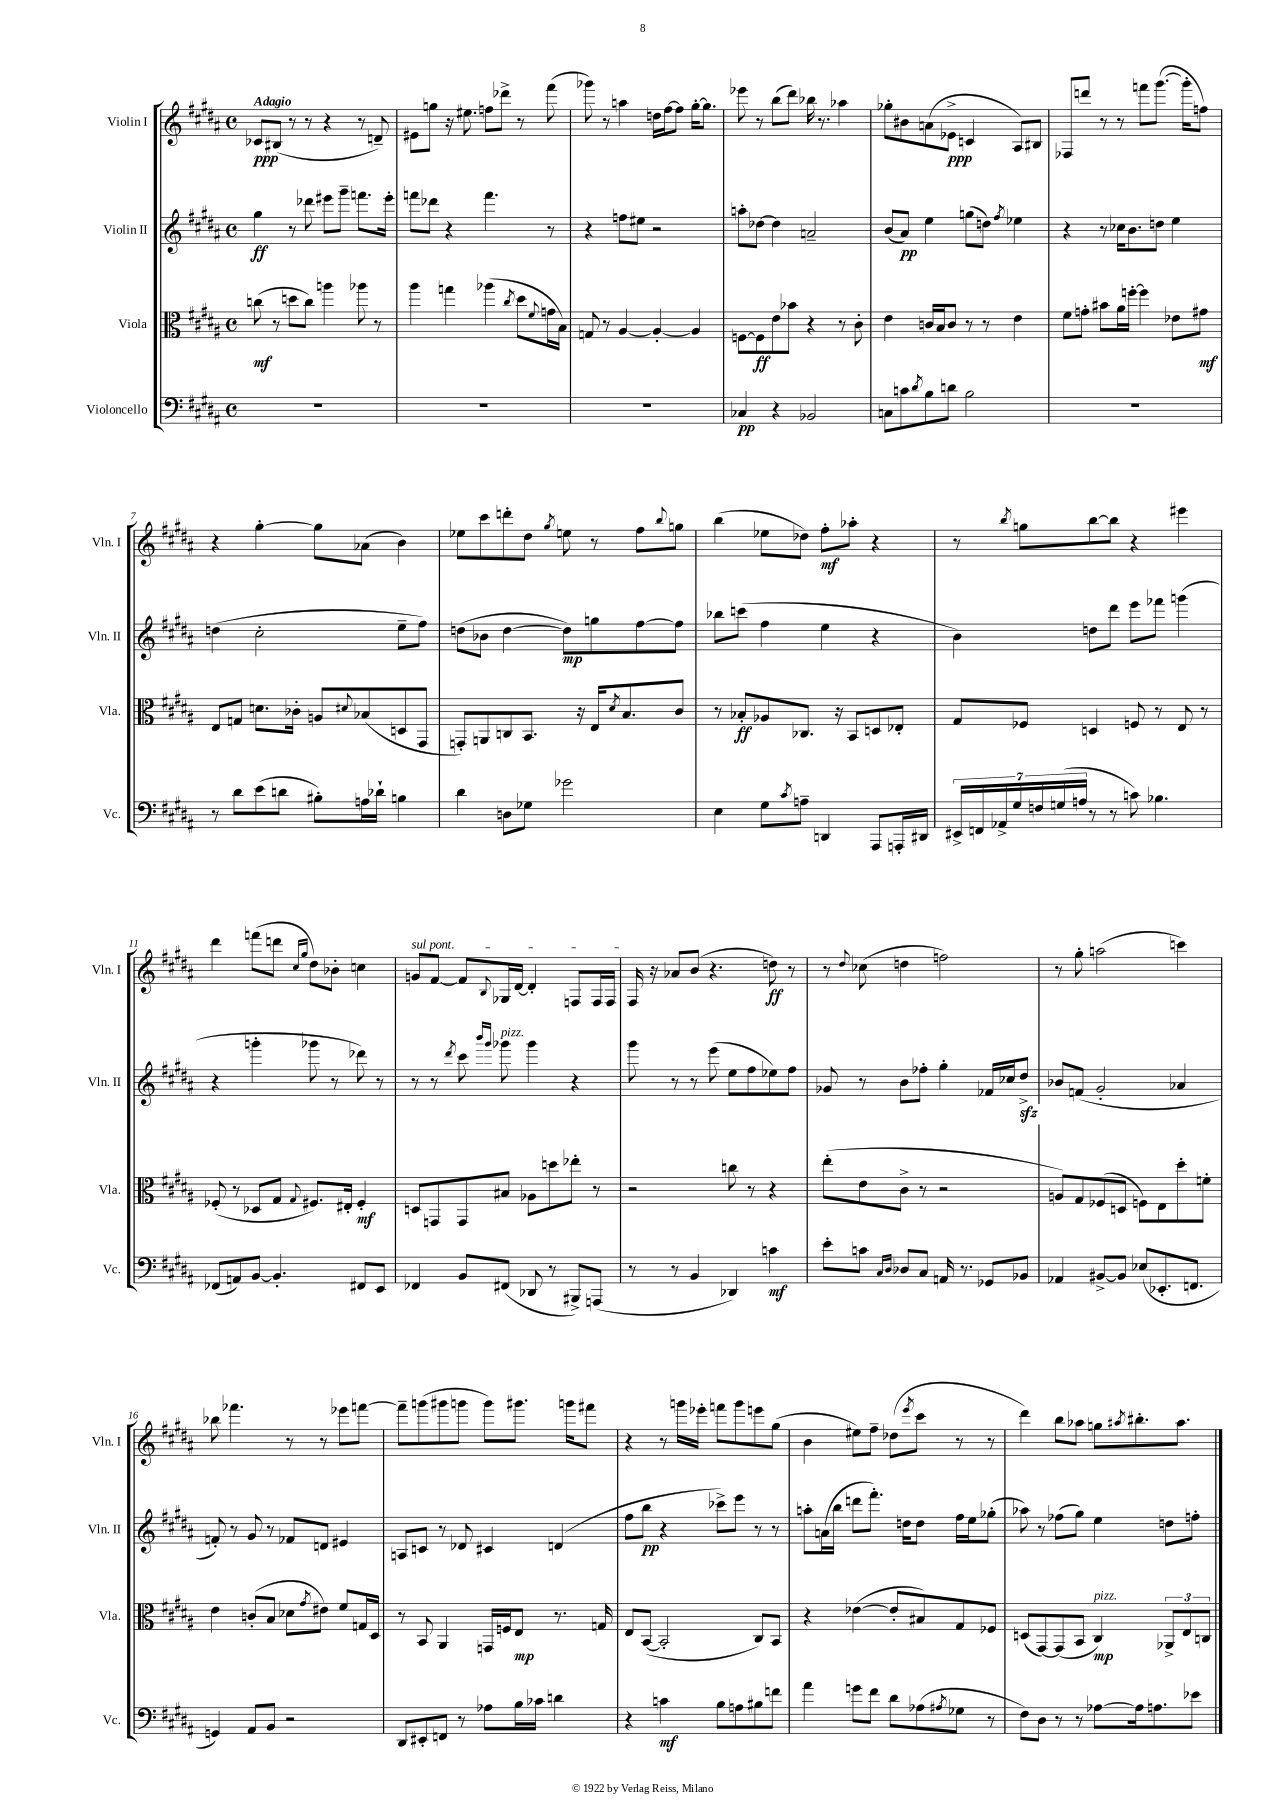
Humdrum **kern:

**kern	**kern	**kern	**kern
*staff4	*staff3	*staff2	*staff1
*clefF4	*clefC3	*clefG2	*clefG2
*k[f#c#g#d#a#]	*k[f#c#g#d#a#]	*k[f#c#g#d#a#]	*k[f#c#g#d#a#]
*M4/4	*M4/4	*M4/4	*M4/4
*met(c)	*met(c)	*met(c)	*met(c)
1r	(8cc\	4gg#\	8c-/L
.	8r	.	(8B#/J
.	8dd\L	8r	8r
.	8cc\J)	8ddd-\	8r
.	4aa\	8eee#\L	4r
.	.	8ggg#~\J	.
.	8aa-\	8.fff\L	8r
.	8r	.	8d~/)
.	.	16eee#'\Jk	.
=	=	=	=
1r	4aa#\	8fff\L	8e#\L
.	.	8ddd-\J	8gg\J
.	4gg\	4r	16r
.	.	.	8.ee#\
.	(4aa-\	4.fff\	8ff\L
.	.	.	8ddd-^\J
.	8qcc#/	.	.
.	8dd#\L	.	8r
.	8qqf#/	.	.
.	16g\L	8r	(8fff#\
.	16B\JJ)	.	.
=	=	=	=
1r	8G/	4r	8ggg-\)
.	8r	.	8r
.	[4A#/	8ff\L	4aa\
.	.	8ee#\J	.
.	4A#'/_	2r	16dd\LL
.	.	.	[16ff#\J
.	.	.	8ff#\]J
.	4A#/]	.	[16gg#'\LK
.	.	.	8.gg#\]J
=	=	=	=
4C-/	[8F\L	8aa'\L	8eee-\
.	8F\]	[8dd-\J	8r
4r	8e\	4dd-\]	(8bb\L
.	8b-\J	.	8ddd#\J)
2BB-/	4r	2a~/	16bb-\
.	.	.	8.r
.	8r	.	4aa-\
.	8c#'\	.	.
=	=	=	=
8C\L	4e\	(8b/L	8gg-'\L
8c\	.	8a#/J)	8b#\
8qd#/	.	.	.
8B\	16c/LL	4ee\	(8a\
.	16B/J	.	.
8d\J	8c/J	.	8e-^\J
2B\	8r	(8gg\L	4c/
.	8r	8dd\J)	.
.	.	8qff#/	.
.	4e\	4ee-\	8A#/L)
.	.	.	8B#/J
=	=	=	=
1r	8f#\L	4r	8F-/L
.	8g'\J	.	8ddd/J
.	8b#\L	8r	8r
.	16a#\L	16cc-\LK	8r
.	[16ff'\JJ	8.b\	.
.	4ff\]	.	8fff\L
.	.	8dd\J	([8.ggg#\J
.	8e-\L	4ee\	.
.	.	.	16ggg#'\]LK
.	8g#\J	.	8ff\J)
=	=	=	=
8r	8E/L	(4dd\	4r
8d#\L	8G/J	.	.
(8e\	8.d\L	2cc#'\	[4gg#'\
8d\J	.	.	.
.	16c-'\Jk	.	.
8B#'\L)	8A/L	.	8gg#\]L
.	8qqd#/	.	.
16A\L	(8B-/	.	(8a-\J
16d-`\JJ	.	.	.
4B\	8D/	8ee~\L	4b\)
.	8GG#/J	8ff#\J)	.
=	=	=	=
4d#\	8GG'/L)	(8dd\L	8ee-\L
.	8AA/	8b-\J	8ccc#\
8D\L	8C/	[4dd\	8ddd'\
8G-\J	8.BB/J	.	8dd#\J
.	.	.	8qgg#/
2g-\	.	8dd\]L)	8ee\
.	16r	.	.
.	16E/LK	8gg\	8r
.	8qd#/	.	.
.	8.B/	.	.
.	.	[8ff#\	8ff#\L
.	.	.	8qqbb/
.	8c#/J	8ff#\]J	8gg\J
=	=	=	=
4E\	8r	8bb-\L	(4bb\
.	8B-'/L	(8ccc\J	.
8G#\L	8A-/	4ff#\	8ee-\L
8qc#/	.	.	.
8A~\J	8.C-/J	.	8dd-\J)
4DD/	.	4ee\	8ff#'\L
.	16r	.	.
.	8BB/L	.	8aa-'\J
8AAA#/L	8D/	4r	4r
16AAA'/L	8E-'/J	.	.
16DD#/JJ	.	.	.
=	=	=	=
28EE#^/LL	8G#/L	4b\)	8r
28FF/	.	.	.
28AA-^/	.	.	.
28G#/	.	.	.
.	.	.	8qbb/
.	8F-/J	.	8gg\L
28F/	.	.	.
(28G/	.	.	.
28A/JJ	.	.	.
8r	4D/	8dd\L	[8bb\
8r	.	8ddd#\J	8bb\]J
8c\)	8F/	8eee\L	4r
4.B-\	8r	8fff-\J	.
.	8E/	(4ggg\	4eee#\
.	8r	.	.
=	=	=	=
(8FF-/L	(8F-'/	4r	4ddd#\
8AA/)	8r	.	.
[8BB/J	8D-/L	4ggg'\	(8fff\L
4.BB'/]	8G#/J	.	8ddd\J
.	.	.	16qqcc#/LL
.	8qqG#/	.	16qqgg#/JJ
.	8.F#/L)	8ggg-\	8dd#\L)
.	.	8r	8b-'\J
.	16E#'/Jk	.	.
8FF#/L	4F#'/	8ddd-\)	4cc\
8EE/J	.	8r	.
=	=	=	=
4FF-/	8D/L	8r	8g/L
.	8GG/	8r	[8f#/J
.	.	8qddd#/	.
8BB/L	8GG/	8ccc#\	8f#/]L
.	.	16qqbbb/LL	.
.	.	16qqggg#/JJ	8qqB/
(8FF#/J	8B#/J	8ggg-\	16G-/L
.	.	.	[16d#/JJ
8DD-/	8A-\L	4ggg-\	4d#'/]
8r	8dd\	.	.
8BBB#^/L)	8ee-'\J	4r	8F/L
(8AAA/J	8r	.	16F/L
.	.	.	16F/JJ
=	=	=	=
8r	2r	8ggg#\	16F#/
.	.	.	16r
8r	.	8r	8a-/L
4BB/	.	8r	(8b/J
.	.	(8eee\	4.r
4DD-/)	8cc\	8ee\L	.
.	8r	8ff#\	.
4c\	4r	8ee-\)	8dd\)
.	.	8ff#\J	8r
=	=	=	=
8e'\L	(8ee'\L	8g-/	8r
.	.	.	8qqdd#/
8c\J	8e\	8r	(8cc-\
16qqC#/LL	.	.	.
16qqD#/JJ	.	.	.
8D-/L	8c#^\J	8b\L	4dd\
8C#/J	8r	8ff-'\J	.
16AA/	2r	4gg#'\	2ff\)
8.r	.	.	.
8GG-/L	.	16f-/LL	.
.	.	16cc-/J	.
8BB-/J	.	8dd#^/J	.
=	=	=	=
4AA-/	8A/L)	8b-/L	8r
.	8G#/	(8f/J	8gg#'\
[8BB#^/L	(8F-/	2g#'/	(2aa\
8BB#/]J	8D/J	.	.
(8E-/L	8F\L)	.	.
8.EE-'/	8E\	.	.
.	8dd#'\	4a-/	4ccc\)
8.FF/J	.	.	.
.	8f'\J	.	.
=	=	=	=
4GG/)	4e\	8f'/)	8bb-\
.	.	8r	4.fff-\
8AA#/L	(8c'/L	8g#/	.
8BB/J	8B/J	8r	.
2r	8d-\L	8f-/L	8r
.	8qg#/	.	.
.	8e#\J)	8d/J	8r
.	8f#/L	4e#/	8eee-\L
.	16G/L	.	[8fff\J
.	16D#/JJ	.	.
=	=	=	=
8DD#/L	8r	8A/L	8fff~\]L
8EE#'/	8BB/	8c/J	(8ggg\
8FF/J	4AA#/	8r	8ggg#\
8r	.	8d-/	8ggg\J
8A-\L	16GG/LL	4c#/	8ggg\L)
.	16F/J	.	.
16B\L	8E/J	.	8.ggg#\J
16c-\JJ	.	.	.
4d\	8.r	(4d/	.
.	.	.	16ggg\LK
.	.	.	8fff#\J
.	16G/	.	.
=	=	=	=
4r	8E/L	8ff#\L	4r
.	([8BB/J	8bb\J	.
4c\	2BB'/]	4r	8r
.	.	.	16ggg\LL
.	.	.	16eee-'\JJ
8B\L	.	8ccc-^\L)	8fff\L
8A\	.	8eee\J	8ggg\
8B#\	8C#/L)	8r	8eee\
8f\J	8BB/J	8r	(8gg#\J
=	=	=	=
4a#\	4r	8aa'\L	4b\
.	.	(16a\L	.
.	.	16bb\JJ	.
8g\L	([4e-\	8ddd\L	8ee#\L)
8f#\J	.	8.fff#'\J)	8ff#~\J
8d#\L	8e-'/]L	.	(8dd-\L
.	.	16dd\LK	.
.	.	.	8qeee/
(8A-\	8B#/)	8dd\J	8ccc#\J
8qA#/	.	.	.
8G-\J	8G#/	16ff#\LL	8r
.	.	16ee\J	.
8r	8F-/J	(8gg-'\J	8r
=	=	=	=
8F#\L)	(8D/L	8aa-\)	4ddd#\)
8D#\J	[8GG#/)	8r	.
8r	(8GG#/]	(8ff-\L	8bb\L
8r	8BB/J	8gg#\J)	8aa-\J
[8A-\L	4C#/)	4ee\	8gg\L
.	.	.	8qaa#/
16A-\]k	.	.	8.bb#'\
8.A\	.	.	.
.	12AA-^/L	8dd\L	.
.	.	.	8.aa#\J
.	12E/	.	.
8e-\J	.	8ff'\J	.
.	12C/J	.	.
==	==	==	==
*-	*-	*-	*-
